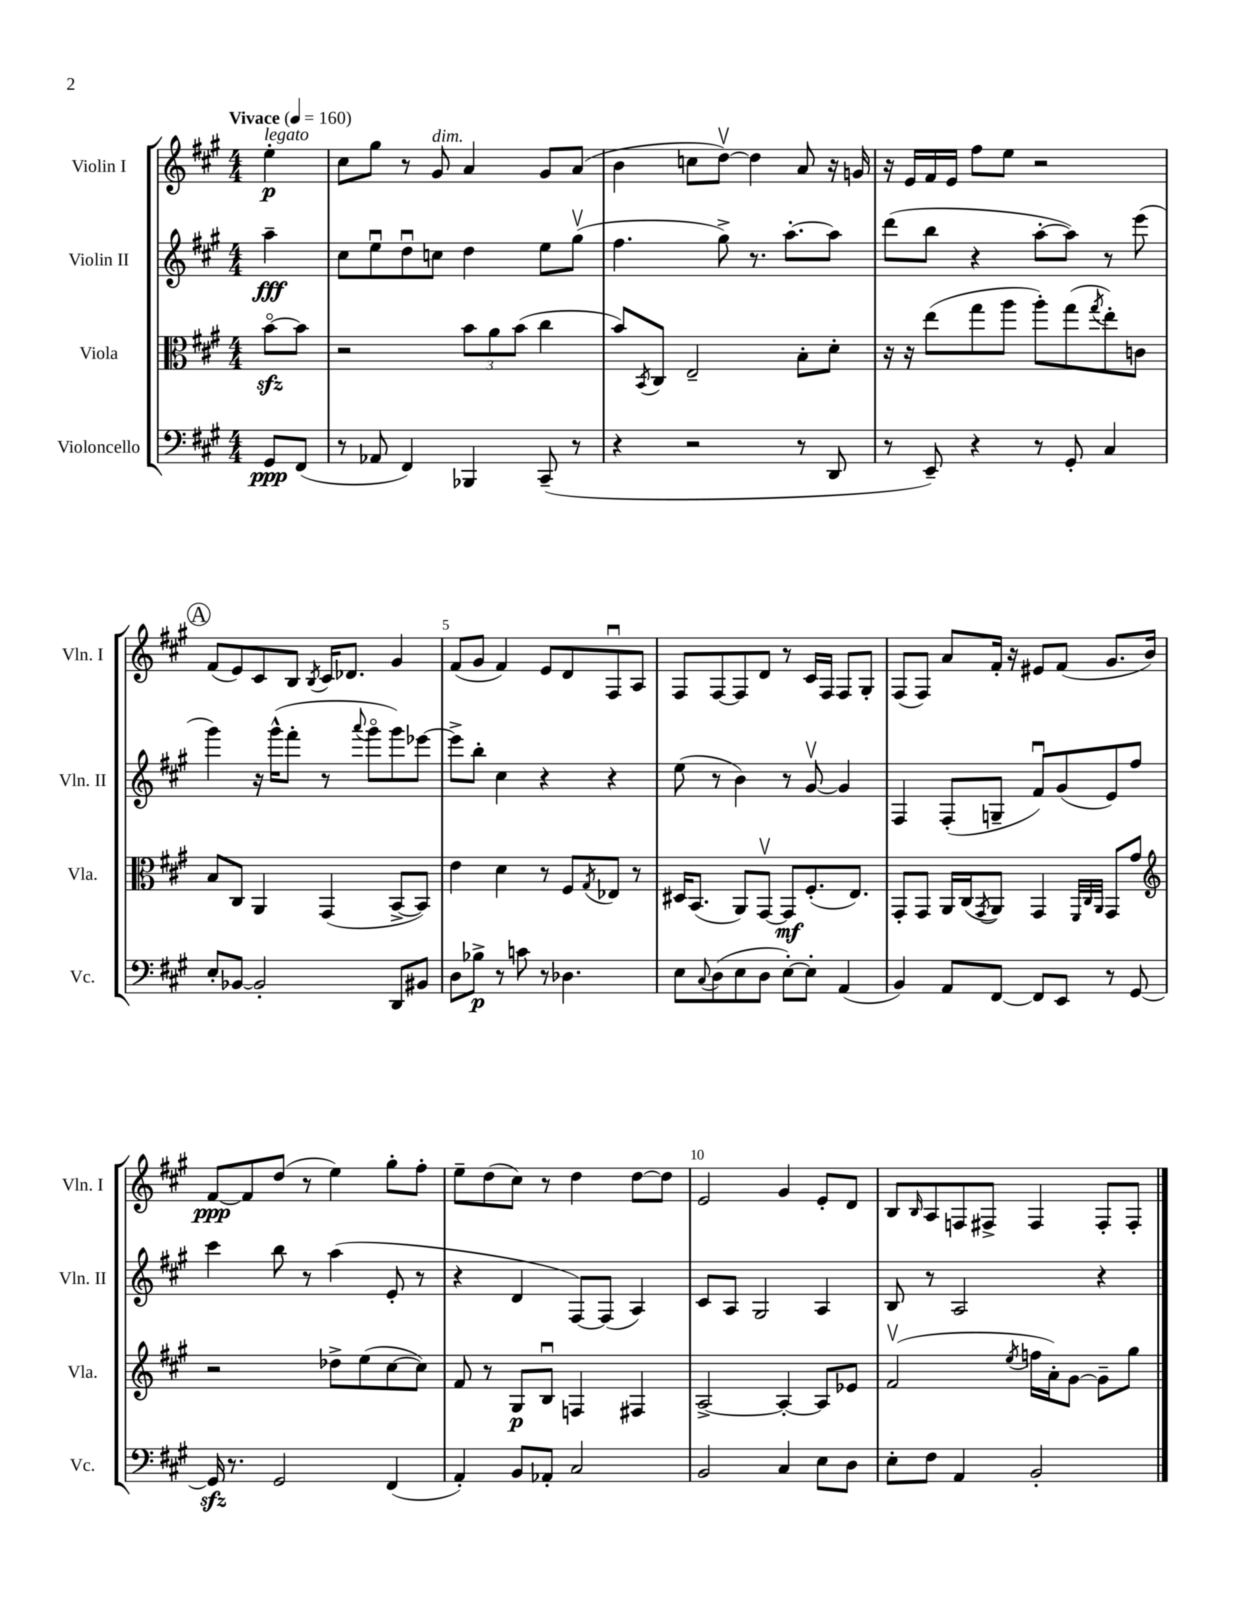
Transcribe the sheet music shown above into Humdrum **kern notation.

**kern	**dynam	**kern	**dynam	**kern	**dynam	**kern	**dynam
*part4	*part4	*part3	*part3	*part2	*part2	*part1	*part1
*staff4	*staff4	*staff3	*staff3	*staff2	*staff2	*staff1	*staff1
*I"Violoncello	*	*I"Viola	*	*I"Violin II	*	*I"Violin I	*
*I'Vc.	*	*I'Vla.	*	*I'Vln. II	*	*I'Vln. I	*
*clefF4	*	*clefC3	*	*clefG2	*	*clefG2	*
*k[f#c#g#]	*	*k[f#c#g#]	*	*k[f#c#g#]	*	*k[f#c#g#]	*
*M4/4	*	*M4/4	*	*M4/4	*	*M4/4	*
*MM160	*	*MM160	*	*MM160	*	*MM160	*
=	=	=	=	=	=	=	=
!	!	!	!	!	!	!LO:TX:a:B:t=Vivace	!
!	!	!	!	!	!	!LO:TX:a:i:t=legato	!
8GG#/L	ppp	[8bzz\L	.	4aa~\	fff	4ee'\	p
(8FF#/J	.	8b\J]	.	.	.	.	.
=1	=1	=1	=1	=1	=1	=1	=1
8r	.	2r	.	8cc#\L	.	8cc#\L	.
8AA-X/	.	.	.	8eeu\	.	8gg#\J	.
4FF#/)	.	.	.	8ddu\	.	8r	.
!	!	!	!	!	!	!LO:TX:a:i:t=dim.	!
.	.	.	.	8ccn\J	.	8g#/	.
4BBB-X/	.	12b\L	.	4dd\	.	4a/	.
.	.	12a\	.	.	.	.	.
.	.	(12b\J	.	.	.	.	.
(8CC#~/	.	4cc#\	.	8ee\L	.	8g#/L	.
8r	.	.	.	(8gg#v\J	.	(8a/J	.
=2	=2	=2	=2	=2	=2	=2	=2
4r	.	8b/L)	.	4.ff#\	.	4b\	.
.	.	8qBB/	.	.	.	.	.
.	.	8C#/J	.	.	.	.	.
2r	.	2E~/	.	.	.	8ccn\L	.
.	.	.	.	8gg#^\)	.	[8ddv\J)	.
.	.	.	.	8.r	.	4dd\]	.
.	.	.	.	[8.aa'\L	.	.	.
8r	.	8B'\L	.	.	.	8a/	.
8DD/	.	8d'\J	.	8aa\J]	.	16r	.
.	.	.	.	.	.	16gn/	.
=3	=3	=3	=3	=3	=3	=3	=3
8r	.	16r	.	(8ddd\L	.	16r	.
.	.	16r	.	.	.	16e/LL	.
8EE~/)	.	(8ee\L	.	8bb\J	.	16f#/	.
.	.	.	.	.	.	16e/JJ	.
4r	.	8gg#\	.	4r	.	8ff#\L	.
.	.	8aa\J	.	.	.	8ee\J	.
8r	.	8aa'\L)	.	[8aa'\L	.	2r	.
8GG#'/	.	(8gg#\	.	8aa\J])	.	.	.
.	.	8qgg#/	.	.	.	.	.
4C#/	.	8ee'\)	.	8r	.	.	.
.	.	8cn\J	.	(8eee\	.	.	.
!!LO:LB:g=z
!!LO:REH:place=s1:t=A
=4	=4	=4	=4	=4	=4	=4	=4
8E'/L	.	8B/L	.	4ggg#\)	.	(8f#/L	.
[8BB-X/J	.	8C#/J	.	.	.	8e/)	.
2BB-'/]	.	4AA/	.	16r	.	8c#/	.
.	.	.	.	(16ggg#^^\KL	.	.	.
.	.	.	.	8fff#'\J	.	8B/J	.
.	.	.	.	.	.	8qB/	.
.	.	(4GG#/	.	8r	.	16c#/KL	.
.	.	.	.	.	.	8.d-X/J	.
.	.	.	.	8qqaaa/	.	.	.
.	.	.	.	8ggg#\L	.	.	.
8DD/L	.	[8BB^/L	.	8ggg#\)	.	4g#/	.
8BB#X/J	.	8BB/J])	.	[8eee-X\J	.	.	.
=5	=5	=5	=5	=5	=5	=5	=5
8D\L	.	4e\	.	8eee-^\L]	.	(8f#/L	.
8B-X^\J	p	.	.	8bb'\J	.	8g#/J	.
8r	.	4d\	.	4cc#\	.	4f#/)	.
8cn\	.	.	.	.	.	.	.
8r	.	8r	.	4r	.	8e/L	.
4.D-X\	.	8F#/L	.	.	.	8d/	.
.	.	8qG#/	.	.	.	.	.
.	.	8E-X/J	.	4r	.	8F#u/	.
.	.	8r	.	.	.	8A/J	.
=6	=6	=6	=6	=6	=6	=6	=6
8E\L	.	16D#X/KL	.	(8ee\	.	8F#/L	.
.	.	(8.BB/J	.	.	.	.	.
8qqC#/	.	.	.	.	.	.	.
(8D\	.	.	.	8r	.	[8F#/	.
8E\	.	8AA/L)	.	4b\)	.	8F#/]	.
8D\J	.	[8GG#v/J	.	.	.	8d/J	.
[8E'\L)	.	8GG#/L]	mf	8r	.	8r	.
8E'\J]	.	(8.F#'/	.	[8g#v/	.	16c#/LL	.
.	.	.	.	.	.	16F#/JJ	.
(4AA/	.	.	.	4g#/]	.	8F#/L	.
.	.	8.E/J)	.	.	.	.	.
.	.	.	.	.	.	8G#'/J	.
=7	=7	=7	=7	=7	=7	=7	=7
4BB/)	.	8GG#'/L	.	4F#/	.	(8F#/L	.
.	.	8GG#/J	.	.	.	8F#/J)	.
8AA/L	.	16AA/LL	.	(8F#'/L	.	8a/L	.
.	.	(16C#/J	.	.	.	.	.
.	.	8qGG#/	.	.	.	.	.
[8FF#/J	.	8AA/J)	.	8Gn~/J	.	16f#'/Jk	.
.	.	.	.	.	.	16r	.
8FF#/L]	.	4GG#/	.	8f#u/L)	.	8e#X/L	.
8EE/J	.	.	.	(8g#/	.	(8f#/J	.
.	.	32qqFF#/LLL	.	.	.	.	.
.	.	32qqC#/	.	.	.	.	.
.	.	32qqAA/JJJ	.	.	.	.	.
8r	.	8GG#/L	.	8e/)	.	8.g#/L	.
[8GG#/	.	8g#/J	.	8ff#/J	.	.	.
.	.	.	.	.	.	16b/Jk)	.
!!LO:LB:g=z
=8	=8	=8	=8	=8	=8	=8	=8
*	*	*clefG2	*	*	*	*	*
16GG#zz/]	.	2r	.	4ccc#\	.	[8f#/L	ppp
8.r	.	.	.	.	.	.	.
.	.	.	.	.	.	8f#/]	.
2GG#/	.	.	.	8bb\	.	(8dd/J	.
.	.	.	.	8r	.	8r	.
.	.	8dd-X^\L	.	(4aa\	.	4ee\)	.
.	.	(8ee\	.	.	.	.	.
(4FF#/	.	[8cc#\	.	8e'/	.	8gg#'\L	.
.	.	8cc#\J])	.	8r	.	8ff#'\J	.
=9	=9	=9	=9	=9	=9	=9	=9
4AA'/)	.	8f#/	.	4r	.	8ee~\L	.
.	.	8r	.	.	.	(8dd\	.
8BB/L	.	8G#/L	p	4d/	.	8cc#\J)	.
8AA-X'/J	.	8Bu/J	.	.	.	8r	.
2C#/	.	4Fn/	.	[8F#/L)	.	4dd\	.
.	.	.	.	(8F#/J]	.	.	.
.	.	4F#X/	.	4A/)	.	[8dd\L	.
.	.	.	.	.	.	8dd\J]	.
=10	=10	=10	=10	=10	=10	=10	=10
2BB/	.	[2A^/	.	8c#/L	.	2e/	.
.	.	.	.	8A/J	.	.	.
.	.	.	.	2G#/	.	.	.
4C#/	.	4A'/_	.	.	.	4g#/	.
8E\L	.	8A/L]	.	4A/	.	8e'/L	.
8D\J	.	8e-X/J	.	.	.	8d/J	.
=11	=11	=11	=11	=11	=11	=11	=11
8E'\L	.	(2f#v/	.	8B/	.	8B/L	.
.	.	.	.	.	.	16qqB/	.
8F#\J	.	.	.	8r	.	8A/	.
4AA/	.	.	.	2A/	.	8Fn/	.
.	.	.	.	.	.	8F#X^/J	.
.	.	8qee/	.	.	.	.	.
2BB'/	.	16ffn\LL	.	.	.	4F#/	.
.	.	16a'\J)	.	.	.	.	.
.	.	[8g#\J	.	.	.	.	.
.	.	8g#~\L]	.	4r	.	8F#'/L	.
.	.	8gg#\J	.	.	.	8F#'/J	.
==	==	==	==	==	==	==	==
*-	*-	*-	*-	*-	*-	*-	*-
